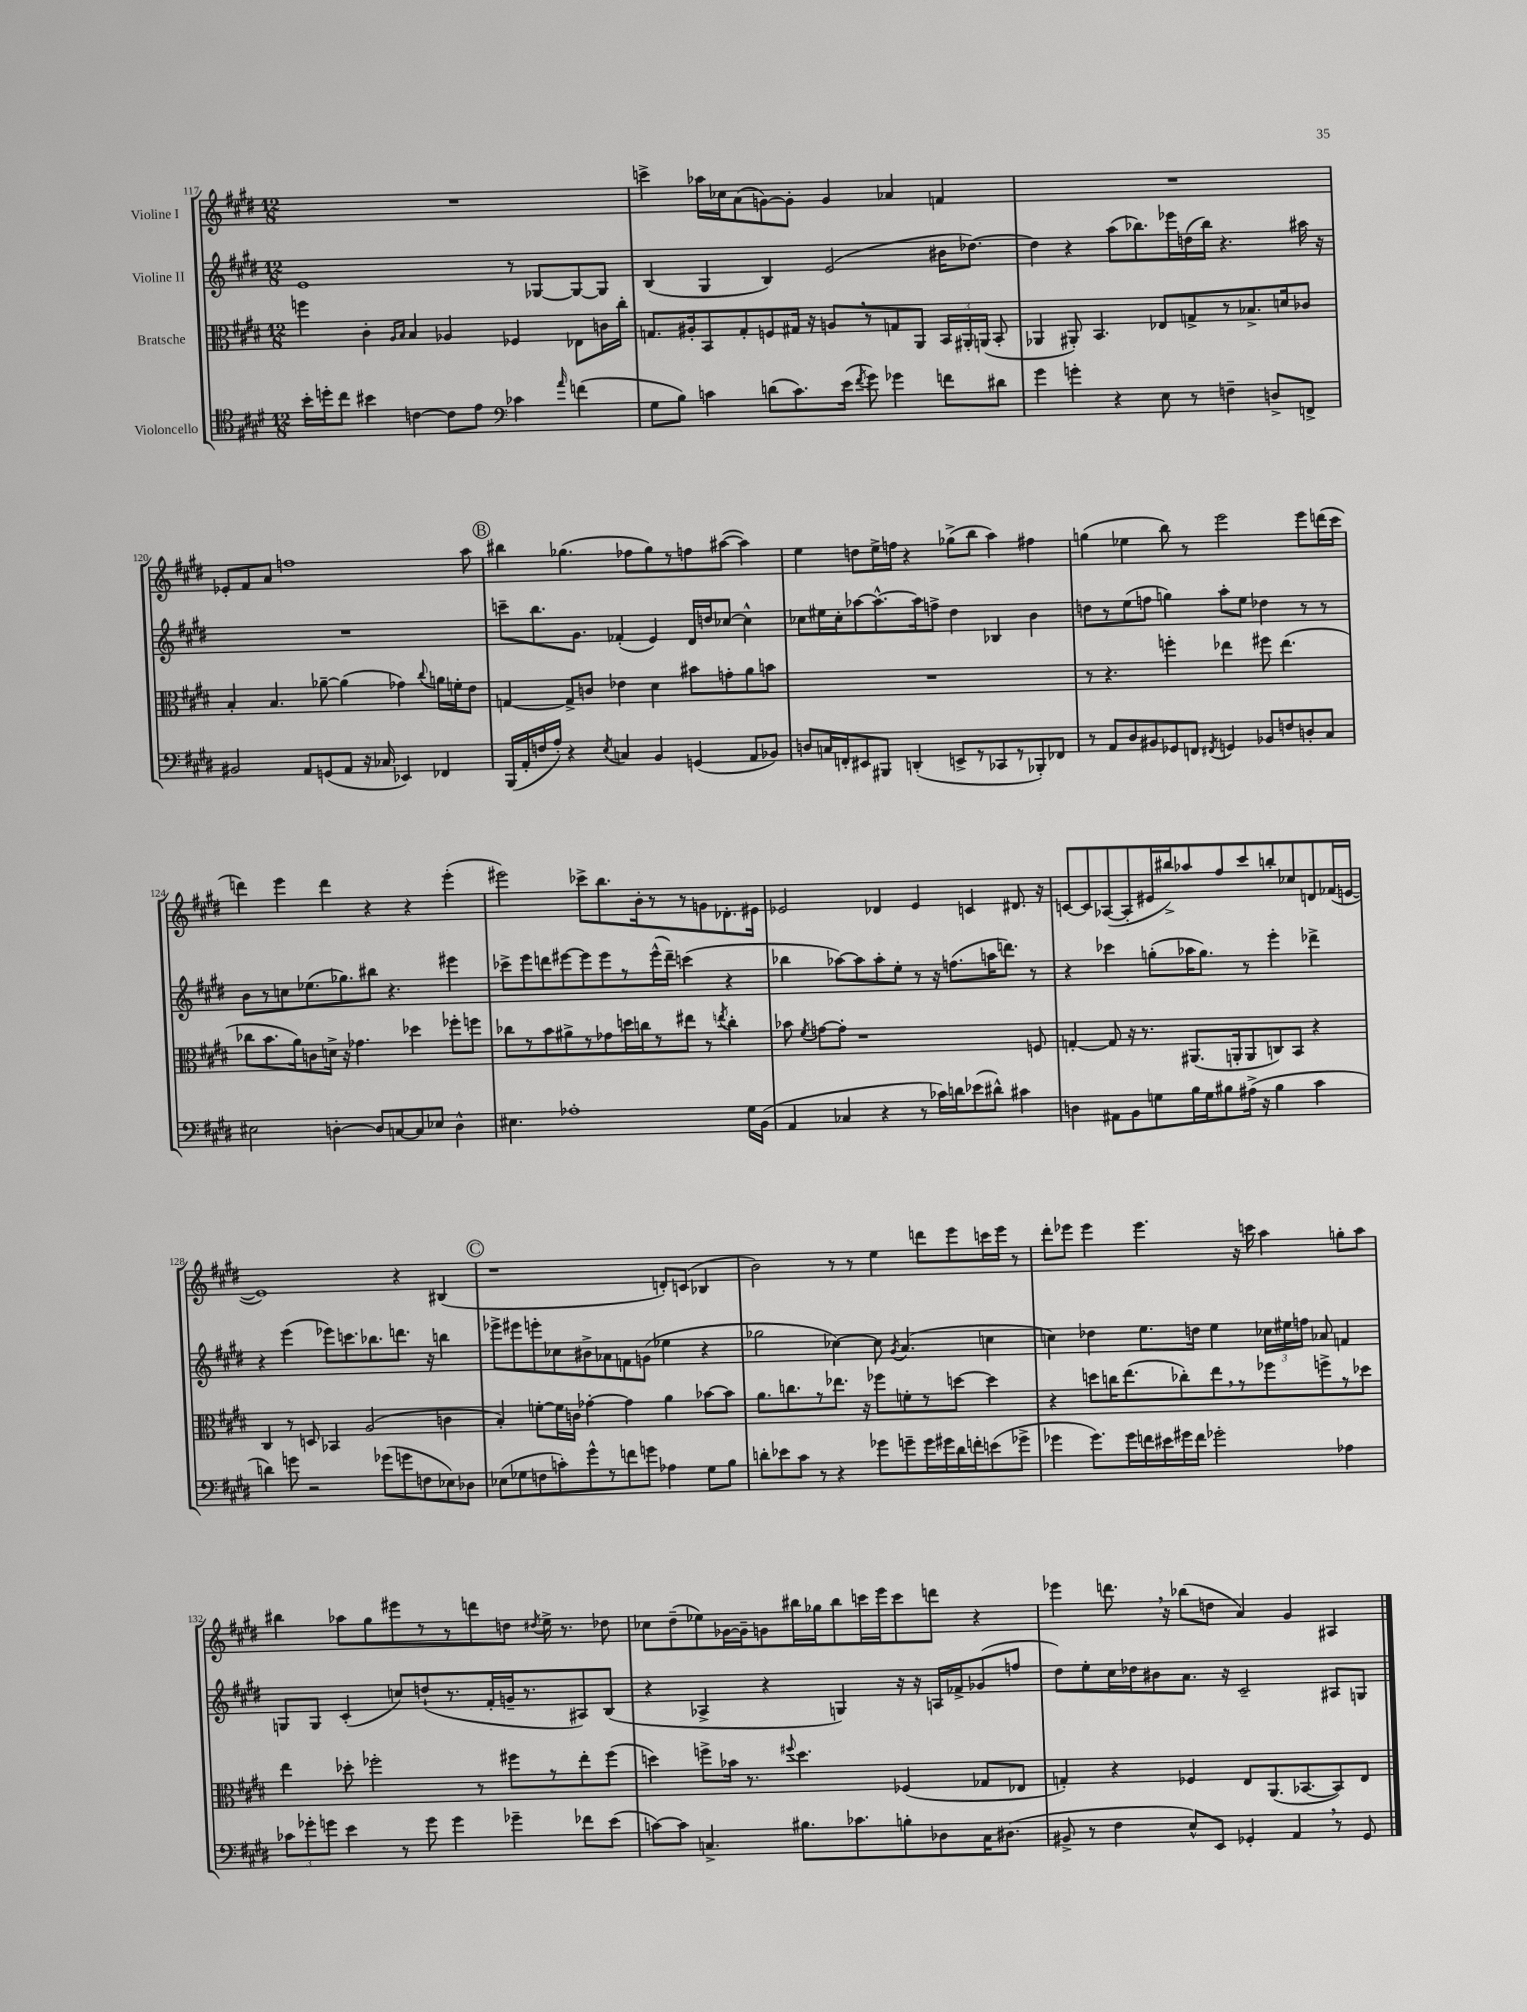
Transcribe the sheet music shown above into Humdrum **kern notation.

**kern	**kern	**kern	**kern
*staff4	*staff3	*staff2	*staff1
*clefC4	*clefC3	*clefG2	*clefG2
*k[f#c#g#d#]	*k[f#c#g#d#]	*k[f#c#g#d#]	*k[f#c#g#d#]
*M12/8	*M12/8	*M12/8	*M12/8
16b'	4ff	1e	1.r
16dd'	.	.	.
8cc#	.	.	.
4b#	4c#'	.	.
.	16qqA	.	.
.	16qqB	.	.
[4c	4B	.	.
8c]	4A-	.	.
8e	.	.	.
*clefF4	*	*	*
4c-	4F-	8r	.
.	.	[8G-	.
16qqa	.	.	.
(4f	8E-	8G-_	.
.	16c	8G-]	.
.	16cc#'	.	.
=	=	=	=
8G#	8.G	(4B	4ccc^
8B)	.	.	.
.	16A#'	.	.
4c	8BB	4G#	16aa-
.	.	.	16cc-
.	8G'	.	(8a
(8d	8F	4B)	[8g)
8.c)	16G#	.	8g']
.	16r	.	.
.	8A	(2e	4g
(16e	.	.	.
8qf#	.	.	.
8g#)	8r	.	.
4g-	8G	.	4a-
.	8AA	.	.
8f	24BB	16b#	4f
.	24AA#'	.	.
.	.	[8.dd-)	.
.	(24AA	.	.
8d#	8BB'	.	.
=	=	=	=
4g#	4AA-	4dd-]	1.r
4g'	8AA#')	4r	.
.	4.BB	.	.
4r	.	(8aa	.
.	.	8.bb-)	.
8E	8E-	.	.
.	.	16eee-	.
8r	8G^	(16dd	.
.	.	16bb-)	.
4F~	8r	4.r	.
.	8.B-^	.	.
8D^	.	.	.
.	16d	.	.
8FF^	8c-	16aa#	.
.	.	16r	.
=	=	=	=
2BB#	4B'	1.r	8e-'
.	.	.	8f#
.	4.B	.	8a
.	.	.	1ff
8AA	.	.	.
(8GG	[8a-~	.	.
8AA	(4a-]	.	.
16r	.	.	.
16C-	.	.	.
4EE-)	4g-)	.	.
.	8qqcc#	.	.
4FF-	16a	.	.
.	16f'	.	.
.	8e	.	8aa
=	=	=	=
(16BBB	[4G	8ccc~	4bb#
16AA'	.	.	.
16F	.	8.bb	.
16A')	.	.	.
4r	8G^]	.	(4.gg-
.	.	8.g#	.
.	8c	.	.
8qE	.	.	.
4C	4e-	(4f-'	.
.	.	.	8ff-
4BB	4d#	4e)	8gg-)
.	.	.	8r
(4GG	8b#	16d#	8ff
.	.	16dd	.
.	8g'	[8cc-	([8aa#
8AA	8a	4cc-^^]	4aa#])
8BB-)	8b	.	.
=	=	=	=
8D	1.r	8cc-	4ee
16C	.	16ee#	.
16FF'	.	16cc-'	.
8EE#	.	[8aa-	8dd
8BBB#	.	8.aa-^^_	16ee^
.	.	.	16ff
(4DD'	.	.	4r
.	.	16aa-]	.
.	.	8ff^	.
8EE^	.	4dd#	(8gg-^
8r	.	.	8bb
8CC-	.	4B-	4aa)
8r	.	.	.
8BBB-')	.	4b	4ff#
8FF-	.	.	.
=	=	=	=
8r	8r	8dd	(4gg
8AA	4.r	8r	.
8D#	.	(8ee	4ee-
8BB#	.	8ff	.
8GG-	4ff'	4gg)	8bb)
8FF	.	.	8r
8qFF#	.	.	.
4GG	4ee-	8aa'	2eee
.	.	8ee	.
8BB-	8ff#	4dd-	.
8F	(4.ee-	.	.
8D'	.	8r	8eee
8C#	.	8r	(16ddd
.	.	.	16ccc#
=	=	=	=
2E#	8cc-	8b	4ddd)
.	8.b	8r	.
.	.	8cc	4eee
.	16a)	.	.
.	8c	(8.ee-	.
[4D'	16d^	.	4ddd
.	16r	8.gg-)	.
.	4.g-	.	.
8D]	.	8bb#	4r
[8C	.	4.r	.
8C]	4dd-	.	4r
8E-	.	.	.
4D^^	8ff-'	4eee#	(4eee'
.	8ff	.	.
=	=	=	=
4.E#	8cc-	8ccc-^	2eee#)
.	8r	8eee	.
.	8b	8ddd	.
1A-'	8a#^	[8eee#	.
.	8r	8eee#]	8ccc-^
.	8g-	8eee#	8.bb
.	16dd	8r	.
.	16cc	.	16b'
.	8r	(16eee#^^	8r
.	.	16ddd~)	.
.	8ee#	(4ccc	8r
.	8r	.	8g
.	8qee	.	.
.	4cc'	4r	8.d-'
16G#	.	.	.
(16BB	.	.	16e#
=	=	=	=
4AA	8b-	4bb-	2e-
.	8qf#	.	.
.	[8g	.	.
4C-	8g']	[8aa-)	.
.	1r	8aa-]	.
4r	.	8aa-'	4d-
.	.	8ee'	.
8r	.	8r	4e-
16c-)	.	16r	.
16d	.	(8.ff	.
(8e-	.	.	4c
8d#^^)	.	16aa	.
.	.	8.ddd)	.
4c#	.	.	8.d#
.	8F	8r	.
.	.	.	16r
=	=	=	=
4D	[4G'	4r	[8c
.	.	.	8c]
8AA#	8G]	4ccc-	([8A-
8BB	16r	.	8A-']
.	8.r	.	.
8G	.	(8gg'	16e#
.	.	.	16bb#^)
16B	(8.AA#	16aa-	8aa-
16G	.	8.gg)	.
8B#	.	.	8ff#
.	16AA'	.	.
(16A#^	8AA	8r	8ccc#
16r	.	.	.
4B#	8C)	4eee'	8bb'
.	8BB	.	8cc-
4c#	4r	4ddd-^	8d
.	.	.	(16f-
.	.	.	[16e
=	=	=	=
4d)	4C#	4r	1e])
8g	8r	(4eee	.
2r	8D	.	.
.	4BB-	8eee-)	.
.	.	8.ccc	.
.	(2A	.	.
.	.	8.bb-	.
(8g-	.	.	.
8g	.	8.ddd	4r
8F	.	.	.
.	.	16r	.
8E-)	4c	4bb	(4B#
8D-	.	.	.
=	=	=	=
(8E-	4B')	8eee-^	1r
8G-	.	8eee#	.
8F	[8f'	8eee'	.
8c')	16f]	8cc-	.
.	16c	.	.
8g#^^	[4g-'	8b#^	.
8r	.	8a-	.
8f	4g-]	8f	.
8g	.	(8g	.
4A-	4a	4ee-	8d')
.	.	.	(8c
8G-	[8b-	4r	4B-
8B	8b-]	.	.
=	=	=	=
8d'	8.a	2gg-	2b)
8e-	.	.	.
.	8.cc	.	.
8c#	.	.	.
8r	8r	.	.
4r	8.ee-	[4cc-)	8r
.	.	.	8r
.	16r	.	.
8g-	8ff-	8cc-]	4ee
.	.	8qg#	.
8g~	8f'	(4.a	.
16g	8r	.	8ddd
16g#	.	.	.
16d	[8dd	.	8eee
16f'	.	.	.
(8e	4dd]	4cc	16ccc
.	.	.	16eee
8g-^	.	.	8r
=	=	=	=
4g-	4r	4cc)	8ddd#'
.	.	.	8eee-
8.g-)	8dd	4dd-	4eee-
.	16cc	.	.
16g-	(8.ee	.	.
16f	.	8.ee	4.eee-
16e#	.	.	.
16g#	8cc-')	.	.
16f	.	16dd	.
2g-'	8ee	4ee	.
.	8r	.	16r
.	.	.	16ccc
.	8ff-	24cc-	4aa
.	.	24ee#	.
.	.	24ff	.
.	8ff^	8a-	.
4A-	8r	4f	8gg'
.	8dd-	.	8aa
=	=	=	=
12c-	4ee	8G	4bb#
12g-'	.	.	.
.	.	8G	.
12g	.	.	.
4e	8dd-'	(4c#'	8aa-
.	2ff-'	.	8gg#
8r	.	8cc)	8eee#
8g	.	(8dd`	8r
4g	.	8.r	8r
.	8r	.	8ddd
.	.	16f#'	.
4g-~	8ff#	16g~	8dd
.	.	8.r	.
.	.	.	8qdd#
.	8r	.	16ee^
.	.	.	8.r
8f-	8ee'	8A#)	.
(8e	(8ff#	(8B	8dd-
=	=	=	=
[8c)	4dd)	4r	8cc-
8c]	.	.	(8dd#~
4.C^	8ff^	4A-^	8ee-)
.	16b-	.	[16g-
.	8.r	.	16g-~]
.	.	4r	8g
.	8qqff#	.	.
8.B#	4.dd	.	16bb#
.	.	.	16gg-
.	.	4G)	8bb#
8.c-	.	.	.
.	.	.	16ccc
.	.	.	16eee
8B'	(4F-	16r	8ccc
.	.	16r	.
8D-	.	16A	8ddd
.	.	16f-^	.
16C	8G-	(8g-	4r
(8.D#	.	.	.
.	8E-	8ff	.
=	=	=	=
8BB#^	4G')	8dd#)	4eee-
8r	.	8ee'	.
4F#	4r	16cc#	8.ddd
.	.	16dd-	.
.	.	8b#	.
.	.	.	16r
8E^^)	4F-	8.a	(8bb-
8EE	.	.	8dd
.	.	16r	.
4GG-'	8E	2c#~	4a)
.	(8.AA	.	.
4AA	.	.	4g#
.	[8.BB-	.	.
8r	8BB-])	8A#	4A#
8GG-	8E	8G	.
==	==	==	==
*-	*-	*-	*-
